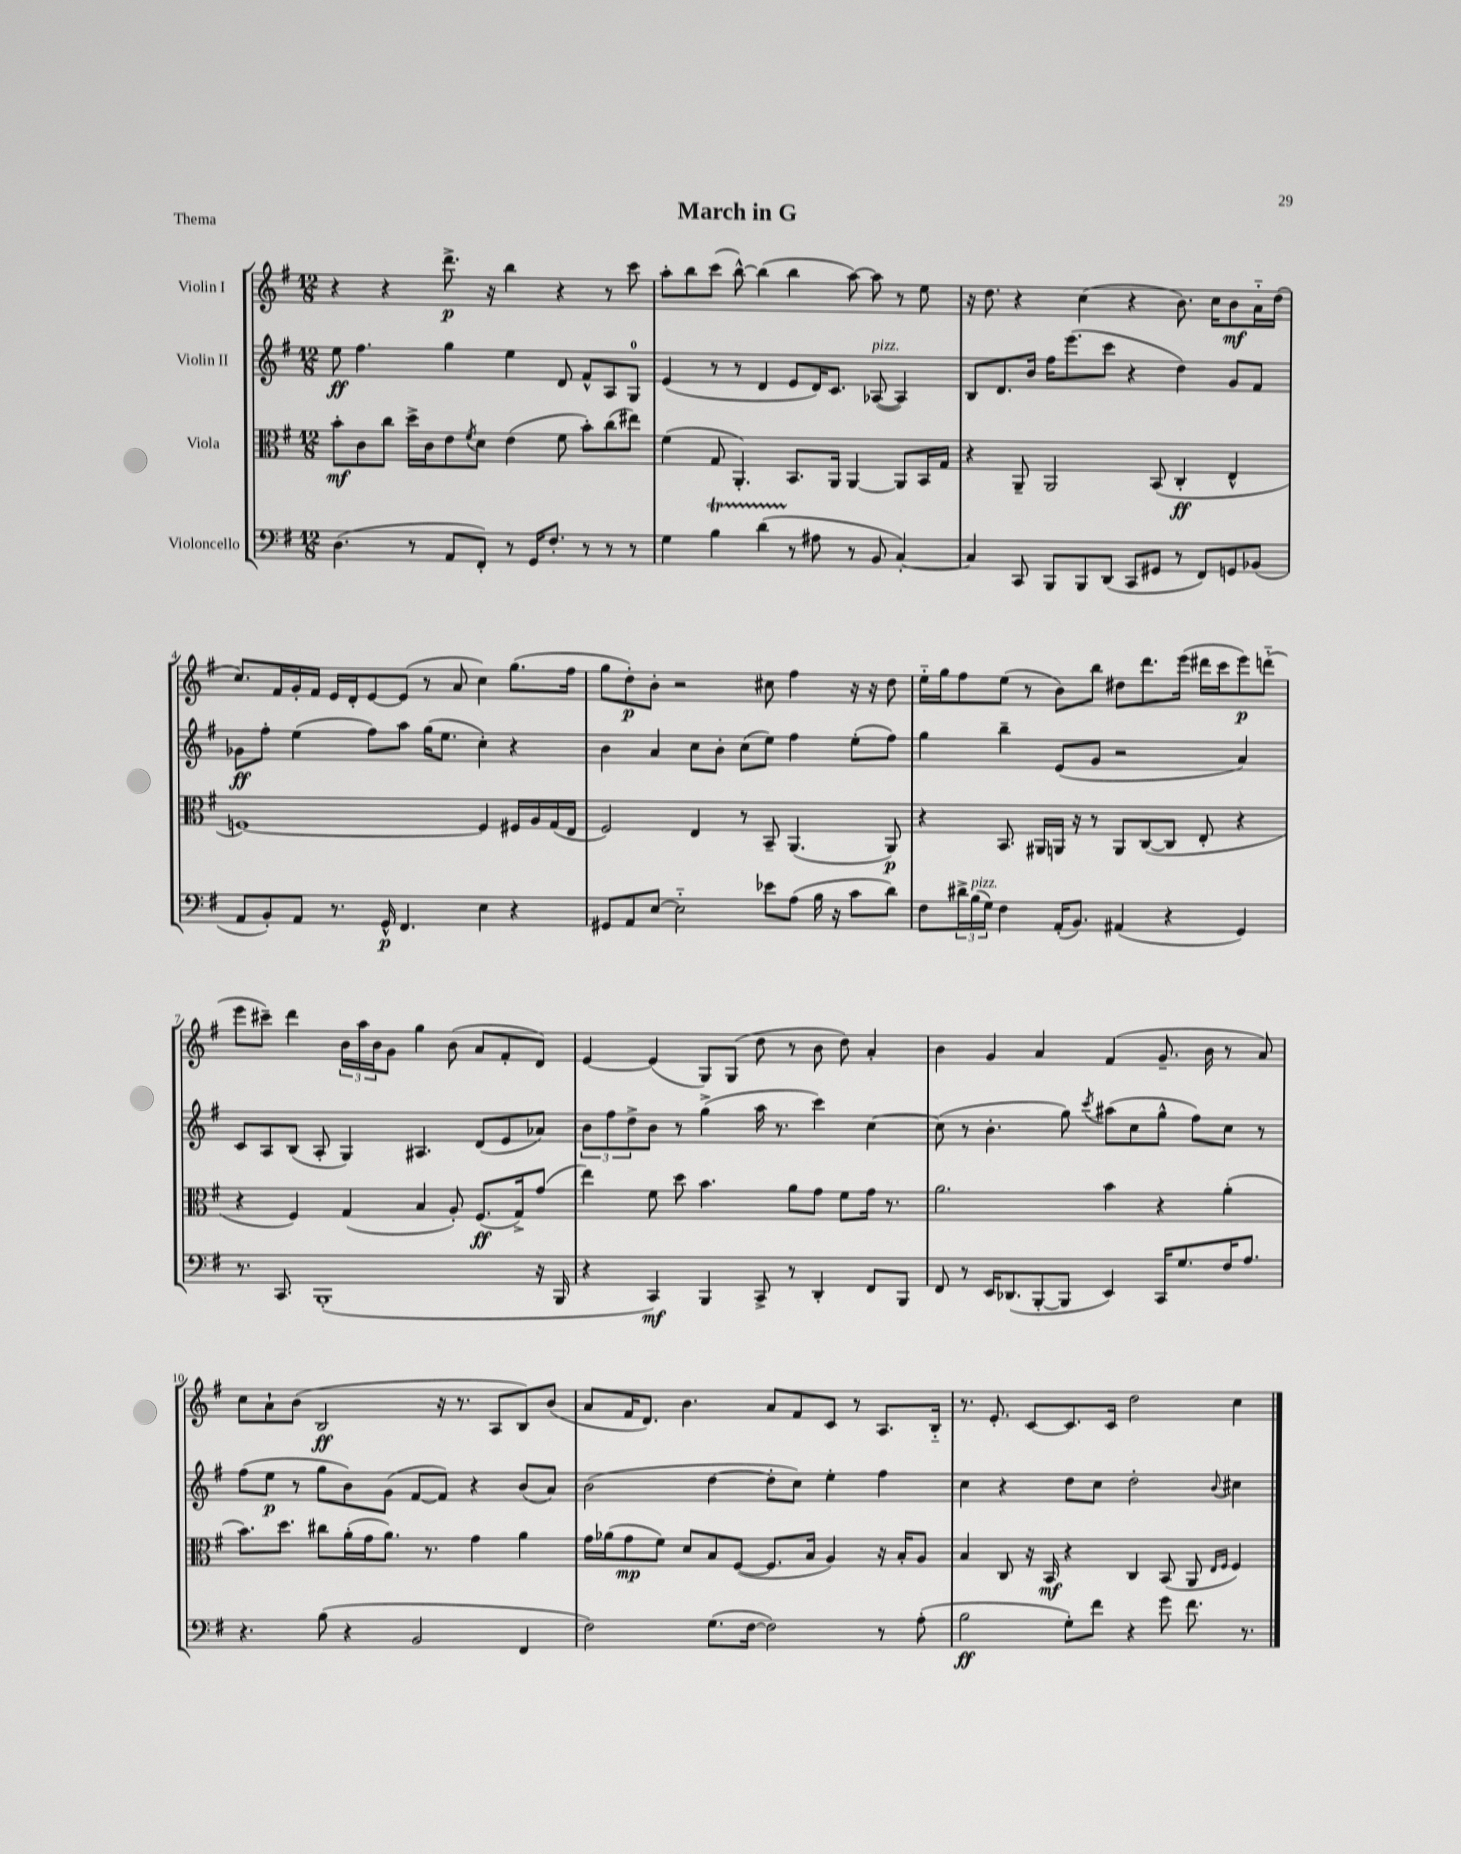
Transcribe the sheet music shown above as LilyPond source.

\header { title = "March in G" piece = "Thema" }
<<
\new StaffGroup <<
\new Staff = "s0" \with { instrumentName = "Violin I" } {
    \clef treble \key g \major \numericTimeSignature \time 12/8
    r4 r4 d'''8.->\p r16 b''4 r4 r8 c'''8 |
    a''8-. b''8 c'''8( b''8~-^) b''4( b''4 a''8~) a''8 r8 e''8 |
    r16 d''8. r4 c''4( r4 b'8.) c''16 b'8\mf a'16-_ d''16( |
    c''8.) fis'16 g'16-. fis'16 e'16 d'16-. e'8~ e'8( r8 a'8 c''4) g''8.( fis''16 |
    g''8 d''8-.\p) b'8-. r2 cis''8 fis''4 r16 r16 d''8 |
    e''16-_ g''16 fis''8 e''8( r8 b'8) b''8 dis''8 d'''8. e'''16( dis'''16 c'''16 e'''8\p) d'''8-_( |
    e'''8 cis'''8--) d'''4 \tuplet 3/2 { b'16 a''16 b'16 } g'8 g''4 b'8( a'8 fis'8-. d'8) |
    e'4~ e'4( g8) g8( d''8 r8 b'8 d''8) a'4-. |
    b'4 g'4 a'4 fis'4( g'8.-- b'16 r8 a'8) |
    c''8 a'8-! b'8( b2\ff r16 r8. a8 b8) b'8( |
    a'8 fis'16 d'8.) b'4. a'8 fis'8 c'8 r8 a8. b16-_ |
    r8. e'8.-. c'8~ c'8. c'16 d''2 c''4 \bar "|." |
}
\new Staff = "s1" \with { instrumentName = "Violin II" } {
    \clef treble \key g \major \numericTimeSignature \time 12/8
    e''8\ff fis''4. g''4 e''4 d'8 fis'8-^ a8 g8-0 |
    e'4( r8 r8 d'4 e'8 d'16) c'8. aes8~^\markup { \italic "pizz." }( aes4) |
    b8 d'8. b'16 fis''16 e'''8.( c'''8 r4 d''4) g'8 fis'8 |
    ges'8\ff fis''8-. e''4( fis''8) a''8 g''16( e''8. c''4-.) r4 |
    b'4 a'4 c''8 b'8-. c''8( e''8) fis''4 e''8-.( fis''8) |
    g''4 b''4-- e'8( g'8 r2 a'4) |
    c'8 a8 b8( a8-. g4) ais4. d'8( e'8 aes'8) |
    \tuplet 3/2 { b'8 fis''8 d''8-> } b'8 r8 g''4->( a''16 r8. c'''4) c''4~ |
    c''8( r8 b'4.-. g''8) \acciaccatura { c'''8 } ais''8( c''8 g''8-^ fis''8) c''8 r8 |
    fis''8( e''8\p r8 g''8 b'8) g'8( fis'8~ fis'8) r4 b'8( a'8) |
    b'2( d''4~ d''8-. c''8) e''4-. fis''4 |
    c''4 r4 d''8 c''8 d''2-. \appoggiatura { b'8 } cis''4 \bar "|." |
}
\new Staff = "s2" \with { instrumentName = "Viola" } {
    \clef alto \key g \major \numericTimeSignature \time 12/8
    b'8-.\mf c'8 c''8 d''16-> c'16 e'8 \acciaccatura { fis'8 } d'8 e'4( fis'8 b'8-.) c''8( eis''8) |
    fis'4( g8 a,4.-.) b,8. a,16 a,4~ a,8 b,16 g16 |
    r4 a,8-- a,2 b,8( c4-.\ff e4-^ |
    f1~) f4 fis16 a16 g16( e16 |
    fis2) e4 r8 b,8-- a,4.( a,8\p) |
    r4 b,8. ais,16 a,16 r16 r8 a,8 c8~( c8 e8-. r4 |
    r4 fis4) g4( b4 a8-.) fis8.\ff( g16->) g'8( |
    e''4) fis'8 d''8 b'4. a'8 g'8 fis'8 g'16 r8. |
    a'2. b'4 r4 a'4-.( |
    b'8.) d''8. cis''8 a'16-.( g'16 a'8.) r8. g'4 a'4 |
    g'16 aes'16( g'8\mp fis'8) d'8 b8 fis8~( fis8. b16 a4) r16 b16-. a8 |
    b4 c8 r16 b,16\mf r4 c4 b,8( a,8 \grace { e16 fis16 } fis4) \bar "|." |
}
\new Staff = "s3" \with { instrumentName = "Violoncello" } {
    \clef bass \key g \major \numericTimeSignature \time 12/8
    d4.( r8 a,8 fis,8-.) r8 g,16 fis8.-. r8 r8 r8 |
    g4 b4\startTrillSpan d'4( r8\stopTrillSpan ais8 r8 b,8 c4~-.) |
    c4 c,8 b,,8 b,,8 d,8( c,8 gis,8 r8 fis,8) g,8 bes,8( |
    a,8 b,8-.) a,8 r8. g,16-^\p fis,4. e4 r4 |
    gis,8 a,8 e8~ e2-_ ees'8 a8( b16 r16 c'8 d'8) |
    fis8 \tuplet 3/2 { dis'16-> b16^\markup { \italic "pizz." }( g16) } fis4 a,16-.( b,8.) ais,4( r4 g,4) |
    r8. c,8. b,,1-.( r16 b,,16 |
    r4 c,4\mf) b,,4 c,8-> r8 d,4-. fis,8 b,,8 |
    fis,8 r8 e,16 des,8.( b,,8~-. b,,8 e,4) c,16 g8. fis16 a8. |
    r4. b8( r4 b,2 fis,4 |
    fis2) g8.( fis16~ fis2) r8 a8-.( |
    b2\ff g8-.) fis'8 r4 g'8 fis'8. r8. \bar "|." |
}
>>
>>
